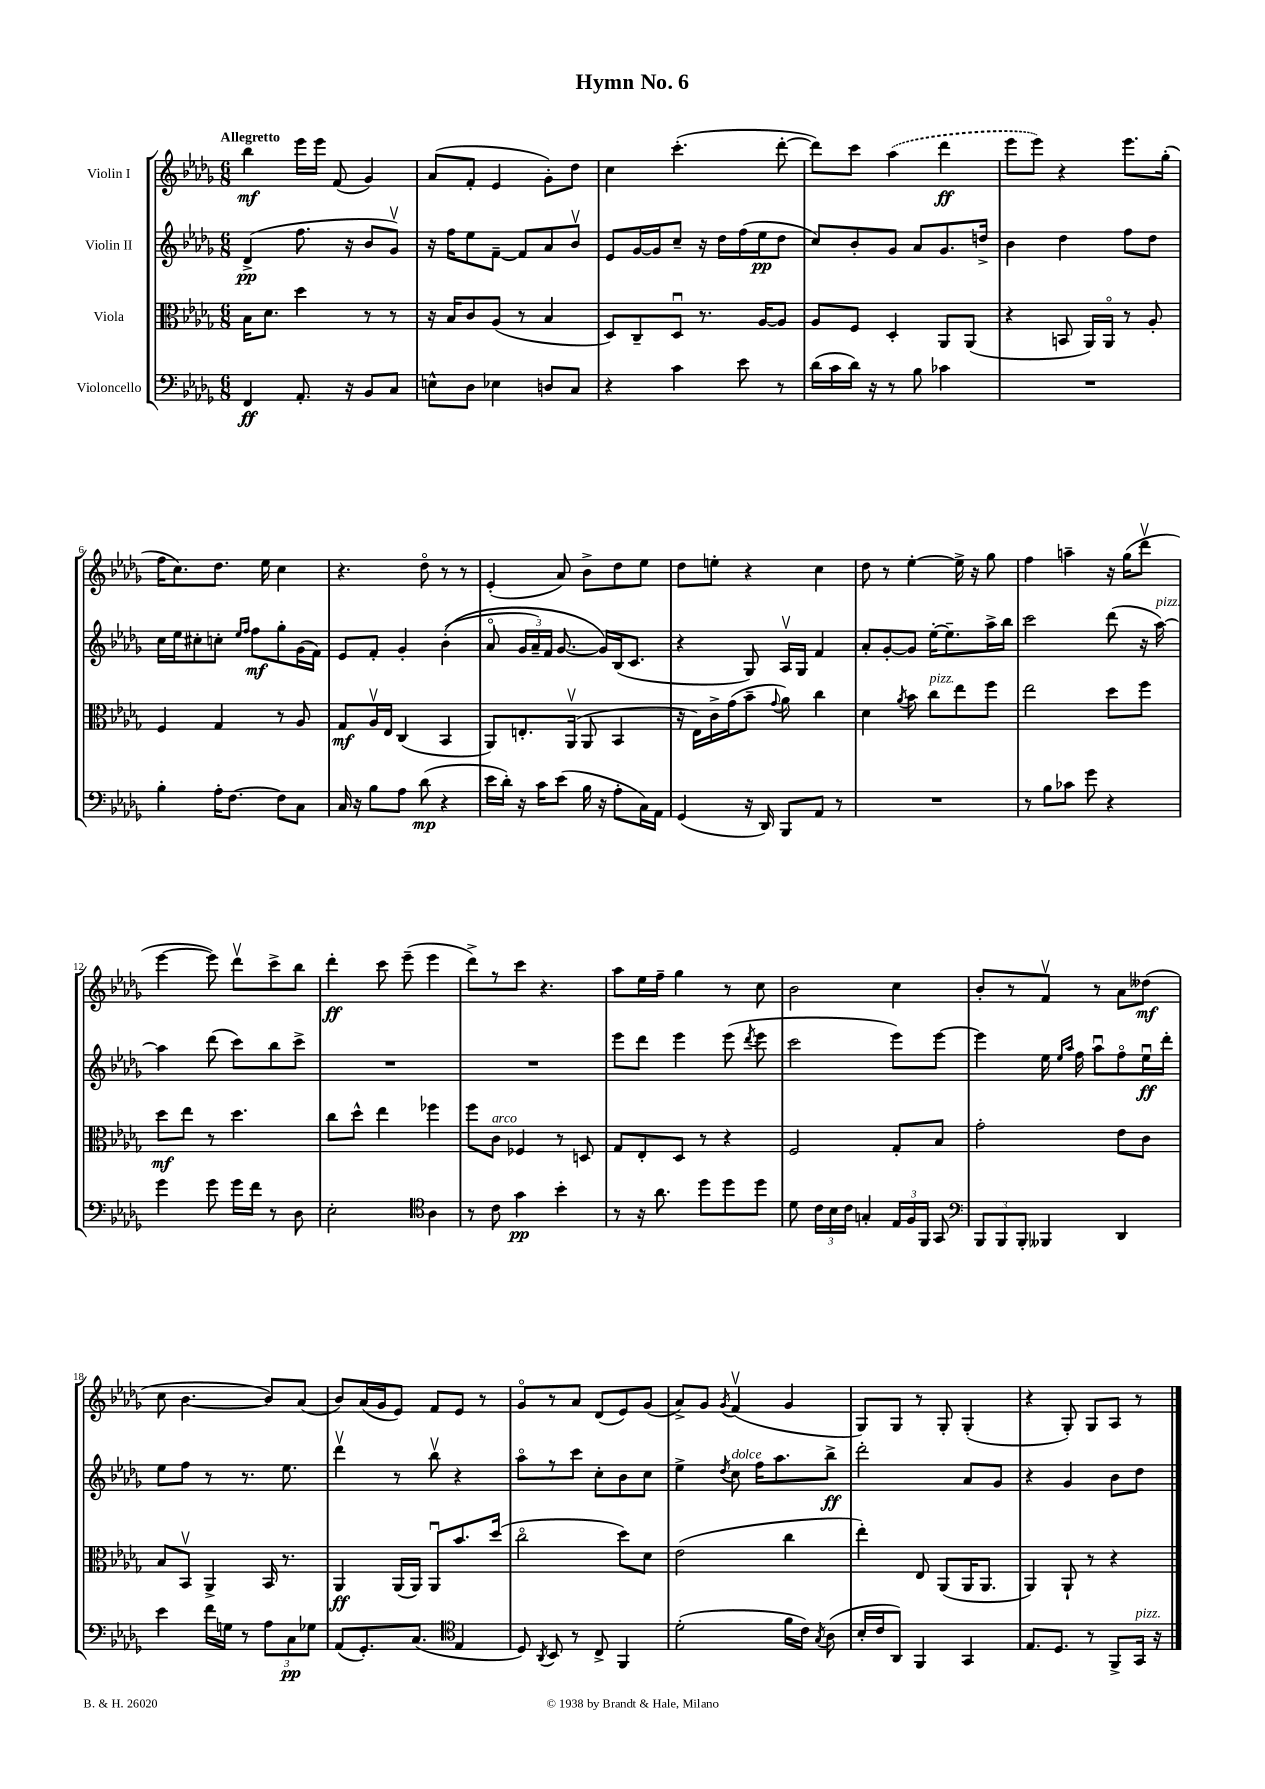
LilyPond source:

\header { title = "Hymn No. 6" }
<<
\new StaffGroup <<
\new Staff = "s0" \with { instrumentName = "Violin I" } {
    \clef treble \key des \major \numericTimeSignature \time 6/8 \tempo "Allegretto"
    \autoBeamOff bes''4\mf ees'''16[ ees'''16] f'8( ges'4) |
    aes'8[( f'8]-. ees'4 ges'8[-.) des''8] |
    c''4 c'''4.-.( des'''8~-. |
    des'''8[) c'''8] \once \slurDashed aes''4( des'''4\ff |
    ees'''8[ ees'''8]) r4 ees'''8.[ ges''16]-.( |
    f''16[ c''8.) des''8.] ees''16 c''4 |
    r4. des''8\flageolet r8 r8 |
    ees'4-.( aes'8) bes'8[-> des''8 ees''8] |
    des''8[ e''8]-. r4 c''4 |
    des''8 r8 ees''4~-. ees''16-> r16 ges''8 |
    f''4 a''4-- r16 ges''16[( des'''8]\upbow |
    ees'''4~ ees'''8) des'''8[\upbow c'''8-> bes''8] |
    des'''4-.\ff c'''8 ees'''8--( ees'''4 |
    des'''8[->) r8 c'''8] r4. |
    aes''8[ ees''16 f''16]-- ges''4 r8 c''8 |
    bes'2 c''4 |
    bes'8[-. r8 f'8]\upbow r8 aes'8[ deses''8]\mf( |
    c''8 bes'4.~ bes'8[) aes'8]( |
    bes'8[) aes'16( ges'16 ees'8]) f'8[ ees'8] r8 |
    ges'8[\flageolet r8 aes'8] des'8[( ees'8) ges'8]( |
    aes'8[->) ges'8] \acciaccatura { ges'8 } f'4\upbow( ges'4 |
    ges8[) ges8] r8 ges8-. ges4-.( |
    r4 ges8-.) ges8[ aes8] r8 \bar "|." |
}
\new Staff = "s1" \with { instrumentName = "Violin II" } {
    \clef treble \key des \major \numericTimeSignature \time 6/8
    \autoBeamOff des'4->\pp( f''8. r16 bes'8[ ges'8]\upbow) |
    r16 f''16[ ees''8 f'8]~-- f'8[ aes'8 bes'8]\upbow |
    ees'8[ ges'16~ ges'16 c''8]-- r16 des''16[ f''16( ees''16\pp des''8] |
    c''8[) bes'8-. ges'8] aes'8[ ges'8. d''16]-> |
    bes'4 des''4 f''8[ des''8] |
    c''16[ ees''16 cis''8-. c''8]-. \grace { ees''16[ f''16] } f''8[\mf ges''8-. ges'16( f'16]) |
    ees'8[ f'8]-. ges'4-. bes'4-.(\( |
    aes'8\flageolet \tuplet 3/2 { ges'16[ aes'16--) f'16] } ges'8.~ ges'16[\) bes16( c'8.] |
    r4 ges8) aes16[\upbow ges16] f'4 |
    aes'8[-. ges'8~-. ges'8] ees''16[~-. ees''8.-- aes''16-> bes''16] |
    c'''2 des'''8( r16 aes''16~^\markup { \italic "pizz." }) |
    aes''4 des'''8( c'''8[) bes''8 c'''8]-> |
    R2. |
    R2. |
    ees'''8[ des'''8] ees'''4 ees'''8( \acciaccatura { des'''8 } ees'''8 |
    c'''2 ees'''8[) ees'''8]~ |
    ees'''4 ees''16 \grace { ees''16[ aes''16] } f''16 aes''8[\downbow f''8\flageolet ees''16\downbow\ff des'''16]-. |
    ees''8[ f''8] r8 r8. ees''8. |
    des'''4\upbow r8 bes''8\upbow r4 |
    aes''8[\flageolet r8 c'''8] c''8[-. bes'8 c''8] |
    ees''4-> \acciaccatura { des''8 } c''8^\markup { \italic "dolce" } f''16[ aes''8. bes''8]->\ff |
    des'''2-. aes'8[ ges'8] |
    r4 ges'4 bes'8[ des''8] \bar "|." |
}
\new Staff = "s2" \with { instrumentName = "Viola" } {
    \clef alto \key des \major \numericTimeSignature \time 6/8
    \autoBeamOff bes16[ des'8.] des''4 r8 r8 |
    r16 bes16[ c'8 aes8]( r8 bes4 |
    des8[) c8-- des8]\downbow r8. aes16[~ aes8] |
    aes8[ f8] des4-. aes,8[ aes,8]( |
    r4 b,8 aes,16[) aes,16]\flageolet r8 aes8-. |
    f4 ges4 r8 aes8 |
    ges8[\mf aes16\upbow ees16] c4( bes,4 |
    aes,8[) e8.-. aes,16]\upbow( aes,8 bes,4 |
    r16 ees16[) c'16-> ges'16( bes'8]-- \appoggiatura { ges'8 } aes'8) c''4 |
    des'4 \acciaccatura { aes'8 } bes'8 c''8[^\markup { \italic "pizz." } ees''8 f''8] |
    ees''2 des''8[ f''8] |
    des''8[\mf ees''8] r8 des''4. |
    c''8[ des''8]-^ ees''4 fes''4 |
    f''8[ c'8]^\markup { \italic "arco" } fes4 r8 d8 |
    ges8[ ees8-. des8] r8 r4 |
    f2 ges8[-. bes8] |
    ges'2-. ees'8[ c'8] |
    bes8[ bes,8]\upbow aes,4-> bes,16 r8. |
    aes,4\ff aes,16[( aes,16]) aes,8[\downbow bes'8. des''16]( |
    c''2\flageolet des''8[) des'8] |
    ees'2( c''4 |
    ees''4-.) ees8 aes,8[( aes,16 aes,8.] |
    aes,4) aes,8-! r8 r4 \bar "|." |
}
\new Staff = "s3" \with { instrumentName = "Violoncello" } {
    \clef bass \key des \major \numericTimeSignature \time 6/8
    \autoBeamOff f,4\ff aes,8.-. r16 bes,8[ c8] |
    e8[-^ des8] ees4 d8[ c8] |
    r4 c'4 ees'8 r8 |
    des'16[( c'16 des'16]) r16 r8 bes8 ces'4 |
    R2. |
    bes4-. aes16[-. f8.]~ f8[ c8] |
    c16 r16 bes8[ aes8] des'8\mp( r4 |
    ees'16[ des'16]-.) r16 c'16[ ees'8]( bes16 r16 aes8[-. c16) aes,16] |
    ges,4( r16 des,16) bes,,8[ aes,8] r8 |
    R2. |
    r8 bes8[ ces'8] ges'8 r4 |
    ges'4 ges'8 ges'16[ f'16] r8 des8 |
    ees2-. \clef tenor aes4 |
    r8 c'8 ges'4\pp bes'4-. |
    r8 r16 aes'8. des''8[ des''8 des''8] |
    des'8 \tuplet 3/2 { c'16[ bes16 c'16] } g4-. \tuplet 3/2 { ees16[ f16 f,16] } ges,8 |
    \clef bass \tuplet 3/2 { bes,,8[ bes,,8 bes,,8]-. } beses,,4 des,4 |
    ees'4 f'16[ g16] r8 \tuplet 3/2 { aes8[ c8\pp ges8] } |
    aes,8[( ges,8.-.) c8.]( \clef tenor ees4 |
    des8) \acciaccatura { aes,8 } bes,8 r8 c8-> f,4 |
    des'2-.( f'16[ c'16]) \acciaccatura { ges8 } aes8( |
    bes16[-. c'16 aes,8]) f,4 ges,4 |
    ees8.[ des8.] r8 f,8[-> ges,16]^\markup { \italic "pizz." } r16 \bar "|." |
}
>>
>>
